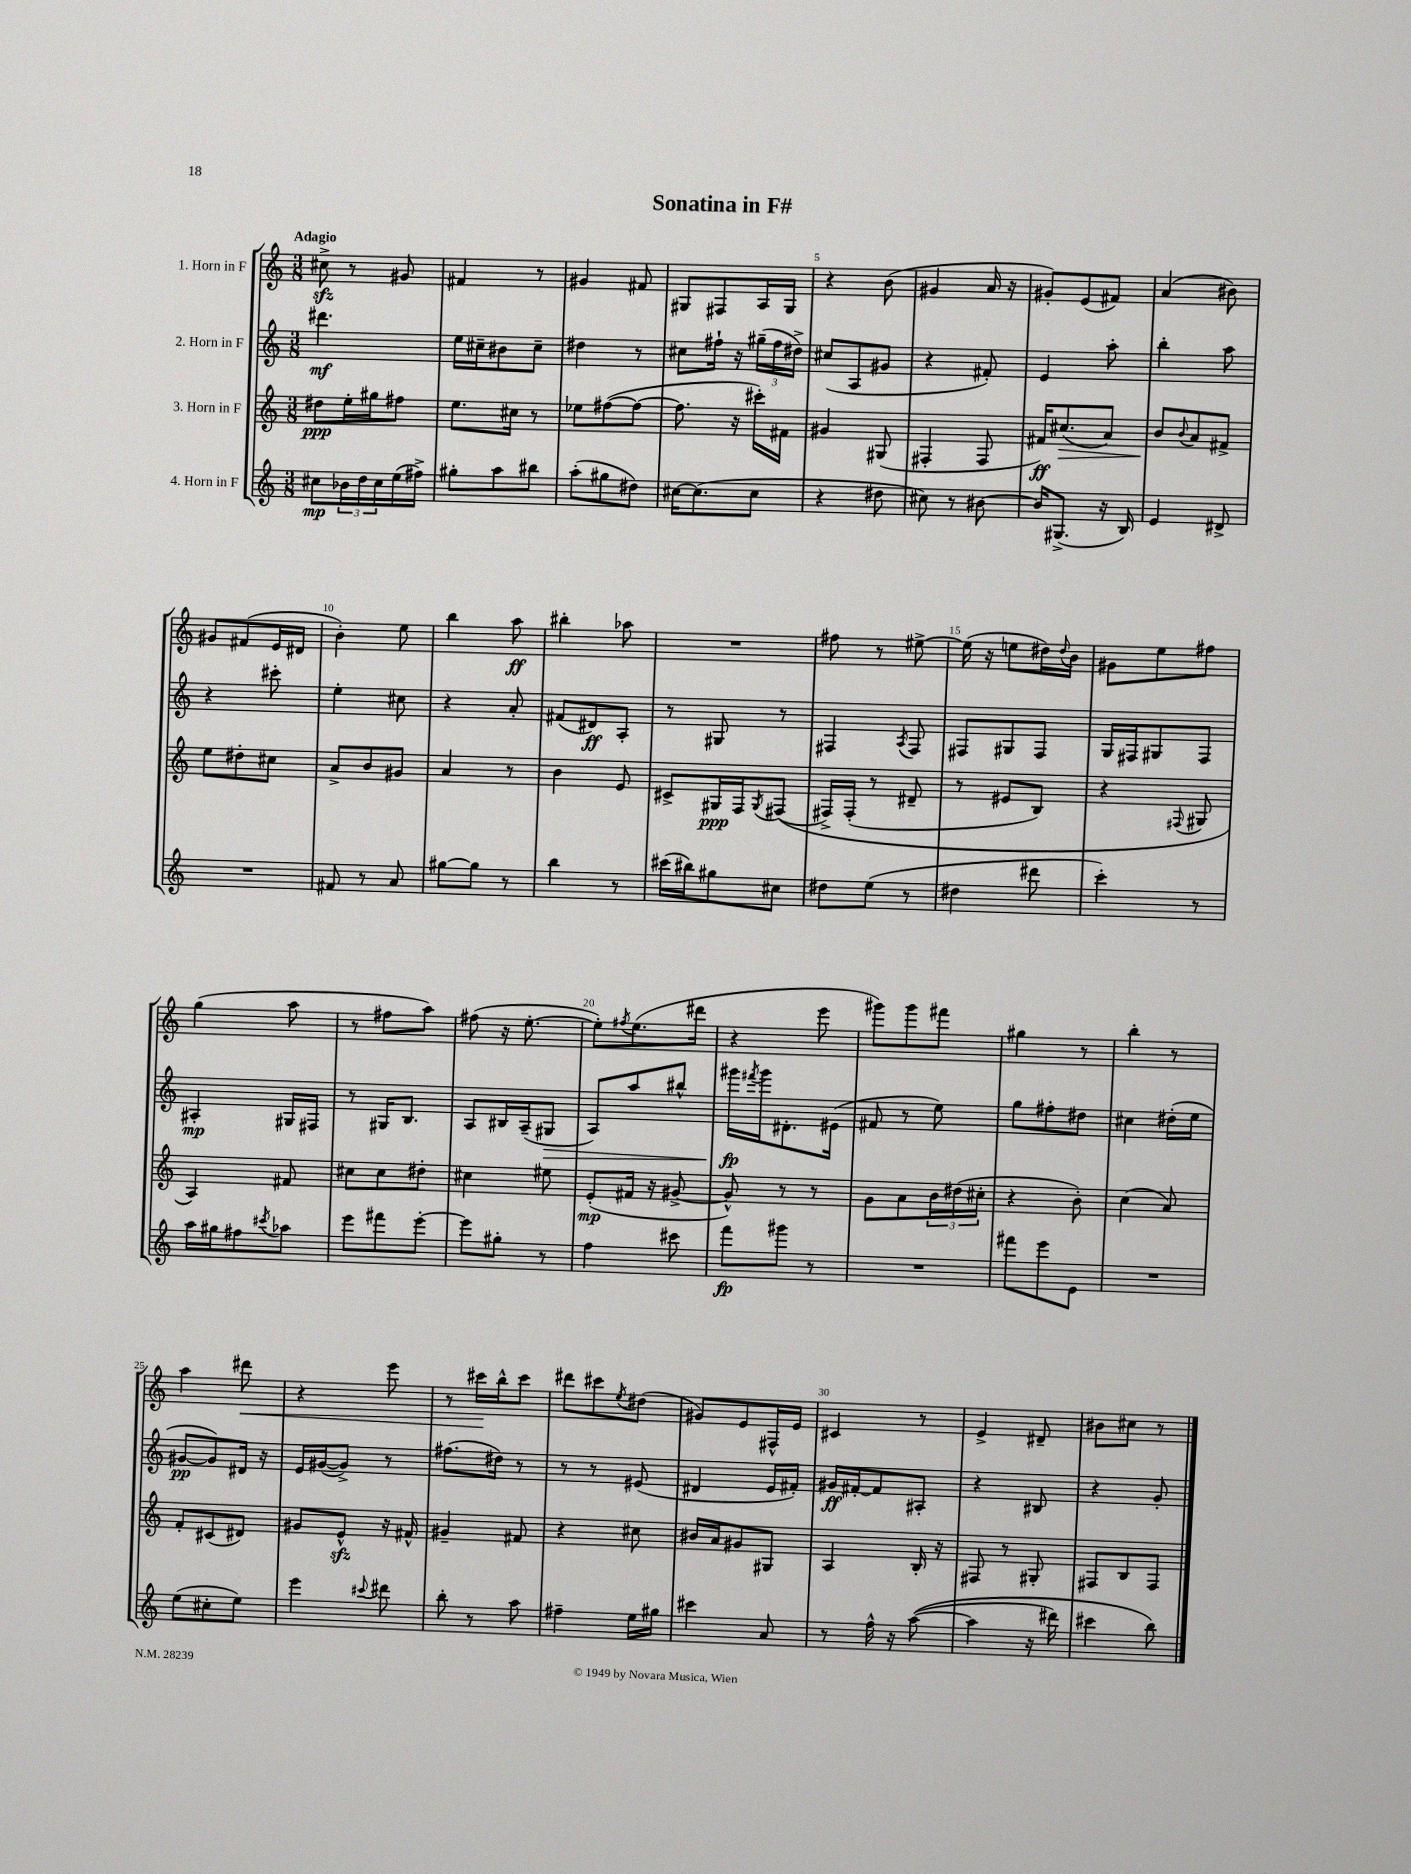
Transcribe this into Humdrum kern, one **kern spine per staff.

**kern	**kern	**kern	**kern
*staff4	*staff3	*staff2	*staff1
*clefG2	*clefG2	*clefG2	*clefG2
*k[]	*k[]	*k[]	*k[]
*M3/8	*M3/8	*M3/8	*M3/8
8cc#	8dd#	4.ddd#	8cc#^
24b-	16ee'	.	8r
24dd	.	.	.
.	16gg#	.	.
24cc#	.	.	.
(16ee	8ff#	.	8g#
16ff#^)	.	.	.
=	=	=	=
8gg#'	8.ee	16ee	4f#
.	.	16cc#~	.
8aa	.	8b#	.
.	16cc#	.	.
8bb#	8r	8cc#~	8r
=	=	=	=
(8aa'	8ee-	4dd#	4g#
8gg#	([8ff#	.	.
8dd#)	8ff#_	8r	8f#
=	=	=	=
[16cc#	8.ff#]	8cc#	8G#
(8.cc#]	.	.	.
.	.	16ff#`	8F#
.	16r	16r	.
8cc#	16ccc#')	(24gg#~	16A
.	.	24ff#	.
.	16f#	.	16G#
.	.	24dd#^)	.
=	=	=	=
4r	4g#	(8cc#	4r
.	.	8A	.
8dd#	(8G#	8g#	(8b
=	=	=	=
8cc#)	4F#'	4r	4g#
8r	.	.	.
[8b#	8F#	8f#')	16a
.	.	.	16r
=	=	=	=
16b#]	16f#)	4e	8g#')
(8.G#^	(8.cc#	.	.
.	.	.	(8e
16r	8a)	8aa'	8f#)
16B)	.	.	.
=	=	=	=
4e	8b	4bb'	(4a
.	8qqb	.	.
.	8a	.	.
8d#^	8f#^	8aa	8b#)
=	=	=	=
4.r	8ee	4r	8g#
.	8dd#'	.	(8f#
.	8cc#	8ccc#'	16e
.	.	.	16d#
=	=	=	=
8f#	8a^	4ee'	4b')
8r	8b	.	.
8a	8g#	8cc#	8ee
=	=	=	=
[8gg#	4a	4r	4bb
8gg#]	.	.	.
8r	8r	8a'	8aa
=	=	=	=
4bb	4b	(8f#	4bb#'
.	.	8d#)	.
8r	8e	8A'	8aa-
=	=	=	=
(16ccc#	8c#^	8r	4.r
16bb#)	.	.	.
8gg#	16G#	8G#	.
.	16F	.	.
.	8qG#	.	.
8cc#	&((8F#	8r	.
=	=	=	=
8dd#	16F#^)	4F#	8ff#
.	(16F#'	.	.
(8ee	8r	.	8r
.	.	8qA	.
8r	8d#~	8F#	[8ee#^
=	=	=	=
4dd#	8r	8F#	(16ee#]
.	.	.	16r
.	8e#	8G#	8ee
8ddd#	8B)	8F#	16dd#)
.	.	.	8qqdd#
.	.	.	16b
=	=	=	=
4ccc')	4r	16G	8g#
.	.	16F#	.
.	.	8G#	8ee
.	8qqF#	.	.
8r	8G#	8F#	8ff#
=	=	=	=
16aa	4A&)	4A#'	(4gg
16gg#	.	.	.
8ff#	.	.	.
8qccc#	.	.	.
8aa-	8f#	16G#	8aa
.	.	16F#	.
=	=	=	=
8eee	8cc#	8r	8r
8fff#	8cc#	16G#	8ff#
.	.	8.B	.
[8eee'	8dd#'	.	8aa)
=	=	=	=
8eee]	4cc#	8A	(8ff#
8gg#'	.	16B#	16r
.	.	(16A~	[8.ee'
8r	8ee#	8G#	.
=	=	=	=
4ff	(8e'	8A)	8ee'])
.	.	.	8qff#
.	16f#	8aa	(8.ee
.	16r	.	.
8ccc#	[8g#^	8bb#^^	.
.	.	.	16ddd#
=	=	=	=
8fff	8g#^^])	16ggg#	4r
.	.	8qfff#	.
.	.	16ggg#	.
8ggg#	8r	8.d#'	.
8r	8r	.	8eee
.	.	(16e#	.
=	=	=	=
4.r	8g	8f#	8ggg#)
.	8a	8r	8ggg#
.	24b	8ee)	8fff#
.	(24dd#	.	.
.	24cc#'	.	.
=	=	=	=
8fff#	4r	8gg	4gg#
8eee	.	8ff#'	.
8e	8b')	8dd#	8r
=	=	=	=
4.r	(4cc	4cc#	4bb'
.	8a)	(16dd#'	8r
.	.	16ee	.
=	=	=	=
(8ee	8f'	[8g#	4aa
8cc#'	(8c#	8g#])	.
8ee)	8d#)	16d#	8ddd#
.	.	16r	.
=	=	=	=
4eee	8g#	16e	4r
.	.	([16g#	.
.	8e^^	8g#^])	.
8qqccc#	.	.	.
8ddd#	16r	8r	8eee
.	16f#^^	.	.
=	=	=	=
8bb'	4g#~	(8.ff#	8r
8r	.	.	16ccc#
.	.	16dd#)	16bb^^
8aa	8f#	8r	8ccc#
=	=	=	=
4ff#~	4r	8r	8ddd#
.	.	8r	8ccc#
.	.	.	8qee
16ee	8cc#	(8e#	(8dd#
16gg#	.	.	.
=	=	=	=
4ccc#	16b#	4d#	8g#)
.	16a	.	.
.	8g#	.	8e
8a	8G#	16e	16F#^^
.	.	16f#')	16e
=	=	=	=
8r	4A	16g#	4c#
.	.	[16f#'	.
16ff^^	.	8f#]	.
16r	.	.	.
&(([8aa	16B'	8A#'	8r
.	16r	.	.
=	=	=	=
4aa]	8F#	4r	4e^
.	8r	.	.
16r	8G#'	8B#	8d#~
16ddd#)	.	.	.
=	=	=	=
4ccc#	8F#	4r	8b#
.	8B	.	8cc#
8bb&)	8F#	8g'	8r
==	==	==	==
*-	*-	*-	*-
